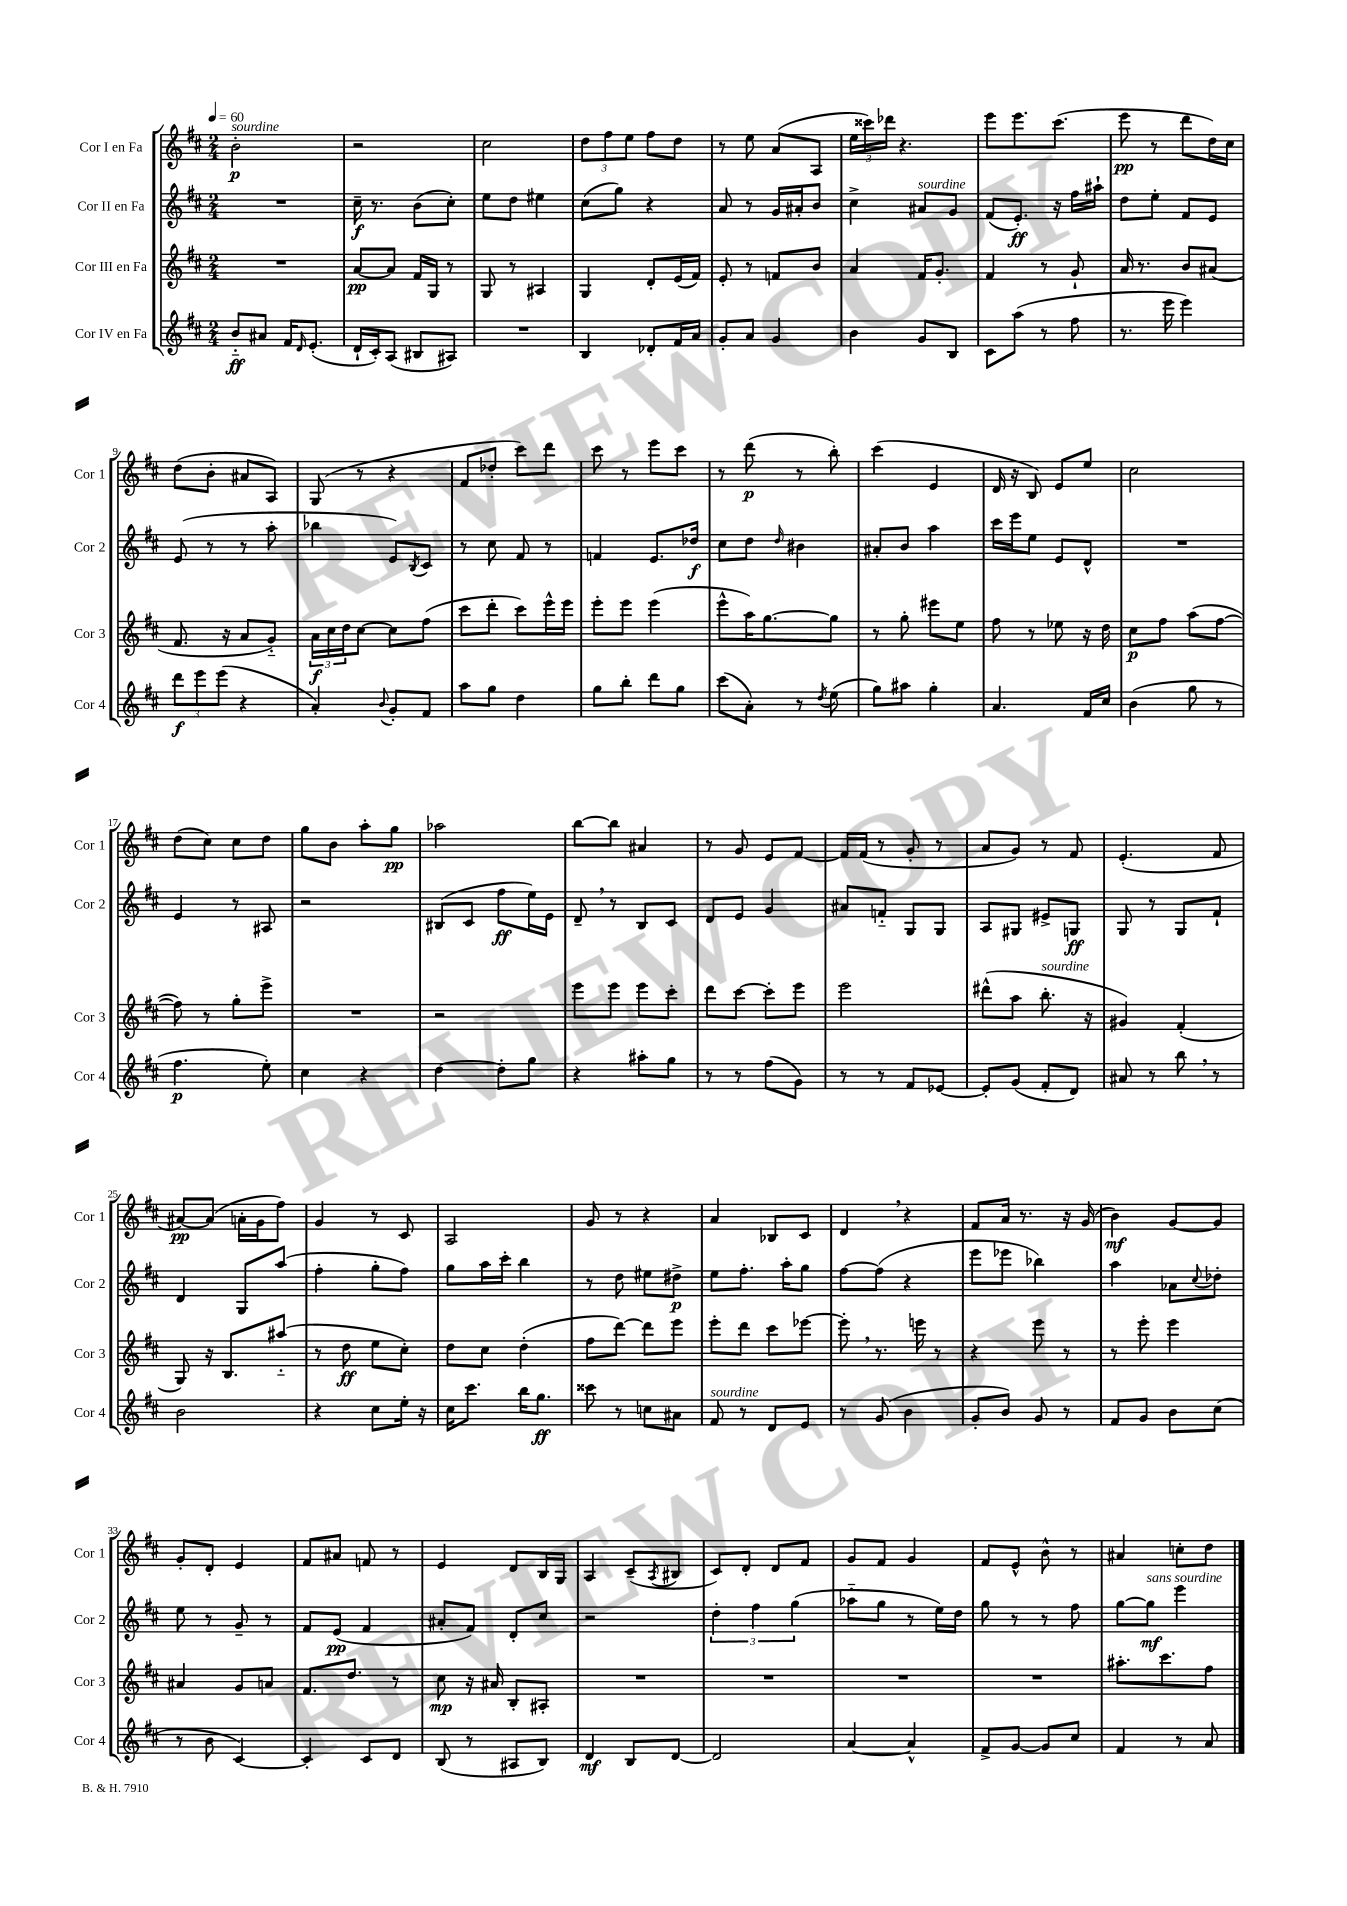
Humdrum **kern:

**kern	**dynam	**kern	**dynam	**kern	**dynam	**kern	**dynam
*part4	*part4	*part3	*part3	*part2	*part2	*part1	*part1
*staff4	*staff4	*staff3	*staff3	*staff2	*staff2	*staff1	*staff1
*I"Cor IV en Fa	*	*I"Cor III en Fa	*	*I"Cor II en Fa	*	*I"Cor I en Fa	*
*I'Cor 4	*	*I'Cor 3	*	*I'Cor 2	*	*I'Cor 1	*
*clefG2	*	*clefG2	*	*clefG2	*	*clefG2	*
*k[f#c#]	*	*k[f#c#]	*	*k[f#c#]	*	*k[f#c#]	*
*M2/4	*	*M2/4	*	*M2/4	*	*M2/4	*
*MM60	*	*MM60	*	*MM60	*	*MM60	*
=1	=1	=1	=1	=1	=1	=1	=1
!	!	!	!	!	!	!LO:TX:a:i:t=sourdine	!
8b/L	ff	2r	.	2r	.	2b'\	p
8a#X/J	.	.	.	.	.	.	.
16f#/KL	.	.	.	.	.	.	.
16qqd/	.	.	.	.	.	.	.
(8.e'/J	.	.	.	.	.	.	.
=2	=2	=2	=2	=2	=2	=2	=2
16d`/LL	.	[8a/L	pp	16cc#~\	f	2r	.
16c#'/J)	.	.	.	8.r	.	.	.
(8A/J	.	8a/J]	.	.	.	.	.
8B#X/L	.	16f#/LL	.	(8b\L	.	.	.
.	.	16G/JJ	.	.	.	.	.
8A#X/J)	.	8r	.	8cc#'\J)	.	.	.
=3	=3	=3	=3	=3	=3	=3	=3
2r	.	8G/	.	8ee\L	.	2cc#\	.
.	.	8r	.	8dd\J	.	.	.
.	.	4A#X/	.	4ee#X\	.	.	.
=4	=4	=4	=4	=4	=4	=4	=4
4B/	.	4G/	.	(8cc#\L	.	12dd\L	.
.	.	.	.	.	.	12ff#\	.
.	.	.	.	8gg\J)	.	.	.
.	.	.	.	.	.	12ee\J	.
8d-X'/L	.	8d'/L	.	4r	.	8ff#\L	.
16f#/L	.	(16e/L	.	.	.	8dd\J	.
16a/JJ	.	16f#/JJ)	.	.	.	.	.
=5	=5	=5	=5	=5	=5	=5	=5
8g'/L	.	8e'/	.	8a/	.	8r	.
8a/J	.	8r	.	8r	.	8ee\	.
4g/	.	8fn/L	.	16g/LL	.	(8a/L	.
.	.	.	.	16a#X'/J	.	.	.
.	.	8b/J	.	8b/J	.	8A/J	.
=6	=6	=6	=6	=6	=6	=6	=6
4b\	.	4a/	.	4cc#^\	.	24ee\LL	.
.	.	.	.	.	.	24ccc##X\)	.
.	.	.	.	.	.	24ddd-X\JJ	.
.	.	.	.	.	.	4.r	.
!	!	!	!	!LO:TX:a:i:t=sourdine	!	!	!
8g/L	.	16f#/KL	.	8a#X/L	.	.	.
.	.	8.g'/J	.	.	.	.	.
8B/J	.	.	.	8g/J	.	.	.
=7	=7	=7	=7	=7	=7	=7	=7
8c#\L	.	4f#/	.	(8f#/L	.	8eee\L	.
(8aa\J	.	.	.	8.e'/J)	ff	8.eee\	.
8r	.	8r	.	.	.	.	.
.	.	.	.	16r	.	(8.ccc#\J	.
8ff#\	.	8g`/	.	16ff#\LL	.	.	.
.	.	.	.	16aa#X`\JJ	.	.	.
=8	=8	=8	=8	=8	=8	=8	=8
8.r	.	16a/	.	8dd\L	.	8eee\	pp
.	.	8.r	.	.	.	.	.
.	.	.	.	8ee'\J	.	8r	.
16eee\	.	.	.	.	.	.	.
4eee\)	.	8b/L	.	8f#/L	.	8ddd\L	.
.	.	(8a#X/J	.	8e/J	.	16dd\L)	.
.	.	.	.	.	.	16cc#\JJ	.
!!LO:LB:g=z
=9	=9	=9	=9	=9	=9	=9	=9
12ddd\L	f	8.f#/	.	(8e/	.	(8dd\L	.
12eee\	.	.	.	.	.	.	.
.	.	.	.	8r	.	8b'\J	.
(12eee\J	.	.	.	.	.	.	.
.	.	16r	.	.	.	.	.
4r	.	8a/L	.	8r	.	8a#X/L	.
.	.	8g/J)	.	8aa'\	.	8A/J)	.
=10	=10	=10	=10	=10	=10	=10	=10
4a'/)	.	24a\LL	f	4bb-X\	.	(8G/	.
.	.	24cc#\	.	.	.	.	.
.	.	24dd\J	.	.	.	.	.
.	.	[8cc#\J	.	.	.	8r	.
8qqb/	.	.	.	.	.	.	.
8g'/L	.	8cc#\L]	.	8e/L)	.	4r	.
.	.	.	.	8qB/	.	.	.
8f#/J	.	(8ff#\J	.	8c#/J	.	.	.
=11	=11	=11	=11	=11	=11	=11	=11
8aa\L	.	8ccc#\L	.	8r	.	8f#/L	.
8gg\J	.	8ddd'\J	.	8cc#\	.	8dd-X'/J	.
4dd\	.	8ccc#\L)	.	8f#/	.	8ccc#\L)	.
.	.	16eee^^\L	.	8r	.	8ddd\J	.
.	.	16eee\JJ	.	.	.	.	.
=12	=12	=12	=12	=12	=12	=12	=12
8gg\L	.	8eee'\L	.	4fn/	.	8ccc#\	.
8bb'\J	.	8eee\J	.	.	.	8r	.
8ddd\L	.	(4eee\	.	8.e/L	.	8eee\L	.
8gg\J	.	.	.	.	.	8ccc#\J	.
.	.	.	.	16dd-X/Jk	f	.	.
=13	=13	=13	=13	=13	=13	=13	=13
(8ccc#\L	.	8eee^^\L	.	8cc#\L	.	8r	.
8a'\J)	.	16aa\K)	.	8dd\J	.	(8ddd\	p
.	.	[8.gg\	.	.	.	.	.
.	.	.	.	16qqdd/	.	.	.
8r	.	.	.	4b#X\	.	8r	.
8qdd/	.	.	.	.	.	.	.
(8ee\	.	8gg\J]	.	.	.	8bb'\)	.
=14	=14	=14	=14	=14	=14	=14	=14
8gg\L)	.	8r	.	8a#X'/L	.	(4ccc#\	.
8aa#X\J	.	8gg'\	.	8b/J	.	.	.
4gg'\	.	8eee#X\L	.	4aa\	.	4e/	.
.	.	8ee\J	.	.	.	.	.
=15	=15	=15	=15	=15	=15	=15	=15
4.a/	.	8ff#\	.	16ccc#\LL	.	16d/	.
.	.	.	.	16eee\J	.	16r	.
.	.	8r	.	8ee\J	.	8B/)	.
.	.	8ee-X\	.	8e/L	.	8e/L	.
16f#/LL	.	16r	.	8d^^/J	.	8ee/J	.
16cc#/JJ	.	16dd\	.	.	.	.	.
=16	=16	=16	=16	=16	=16	=16	=16
(4b\	.	8cc#\L	p	2r	.	2cc#\	.
.	.	8ff#\J	.	.	.	.	.
8gg\	.	(8aa\L	.	.	.	.	.
8r	.	[8ff#\J	.	.	.	.	.
!!LO:LB:g=z
=17	=17	=17	=17	=17	=17	=17	=17
4.ff#\	p	8ff#\])	.	4e/	.	(8dd\L	.
.	.	8r	.	.	.	8cc#\J)	.
.	.	8gg'\L	.	8r	.	8cc#\L	.
8ee'\)	.	8eee^\J	.	8A#X/	.	8dd\J	.
=18	=18	=18	=18	=18	=18	=18	=18
4cc#\	.	2r	.	2r	.	8gg\L	.
.	.	.	.	.	.	8b\J	.
4r	.	.	.	.	.	8aa'\L	.
.	.	.	.	.	.	8gg\J	pp
=19	=19	=19	=19	=19	=19	=19	=19
[4dd\	.	2r	.	(8B#X/L	.	2aa-X\	.
.	.	.	.	8c#/J	.	.	.
8dd'\L]	.	.	.	8ff#\L	ff	.	.
8gg\J	.	.	.	16ee\L)	.	.	.
.	.	.	.	16e\JJ	.	.	.
=20	=20	=20	=20	=20	=20	=20	=20
4r	.	8eee\L	.	8d~,/	.	[8bb\L	.
.	.	8eee\J	.	8r	.	8bb\J]	.
8aa#X'\L	.	8eee\L	.	8B/L	.	4a#X/	.
8gg\J	.	8ccc#'\J	.	8c#/J	.	.	.
=21	=21	=21	=21	=21	=21	=21	=21
8r	.	8ddd\L	.	8d/L	.	8r	.
8r	.	[8ccc#\J	.	8e/J	.	8g/	.
(8ff#\L	.	8ccc#'\L]	.	4g/	.	8e/L	.
8g\J)	.	8eee\J	.	.	.	[8f#/J	.
=22	=22	=22	=22	=22	=22	=22	=22
8r	.	2eee\	.	8a#X/L	.	16f#/LL]	.
.	.	.	.	.	.	(16f#/JJ	.
8r	.	.	.	8fn/J	.	8r	.
8f#/L	.	.	.	8G/L	.	8g'/	.
[8e-X/J	.	.	.	8G/J	.	8r	.
=23	=23	=23	=23	=23	=23	=23	=23
8e-'/L]	.	(8ddd#X^^\L	.	8A/L	.	8a/L	.
(8g/J	.	8aa\J	.	8G#X/J	.	8g/J)	.
!	!	!LO:TX:a:i:t=sourdine	!	!	!	!	!
8f#'/L	.	8.bb'\	.	8e#X^/L	.	8r	.
8d/J)	.	.	.	8Gn/J	ff	8f#/	.
.	.	16r	.	.	.	.	.
=24	=24	=24	=24	=24	=24	=24	=24
8a#X/	.	4g#X/)	.	8G/	.	(4.e'/	.
8r	.	.	.	8r	.	.	.
8bb,\	.	(4f#'/	.	8G/L	.	.	.
8r	.	.	.	8f#`/J	.	8f#/	.
!!LO:LB:g=z
=25	=25	=25	=25	=25	=25	=25	=25
2b\	.	8G/)	.	4d/	.	[8a#X/L)	pp
.	.	16r	.	.	.	(8a#/J]	.
.	.	8.B/L	.	.	.	.	.
.	.	.	.	8G/L	.	16an'\LL	.
.	.	.	.	.	.	16g\J	.
.	.	(8aa#X/J	.	(8aa/J	.	8ff#\J)	.
=26	=26	=26	=26	=26	=26	=26	=26
4r	.	8r	.	4ff#'\	.	4g/	.
.	.	8dd\	ff	.	.	.	.
8cc#\L	.	8ee\L	.	8gg'\L	.	8r	.
16ee'\Jk	.	8cc#'\J)	.	8ff#\J)	.	8c#/	.
16r	.	.	.	.	.	.	.
=27	=27	=27	=27	=27	=27	=27	=27
16cc#\KL	.	8dd\L	.	8gg\L	.	2A/	.
8.ccc#\J	.	.	.	.	.	.	.
.	.	8cc#\J	.	16aa\L	.	.	.
.	.	.	.	16ccc#'\JJ	.	.	.
16bb\KL	.	(4dd'\	.	4bb\	.	.	.
8.gg\J	ff	.	.	.	.	.	.
=28	=28	=28	=28	=28	=28	=28	=28
8ccc##X\	.	8ff#\L	.	8r	.	8g/	.
8r	.	[8ddd\J)	.	8dd\	.	8r	.
8ccn\L	.	8ddd\L]	.	8ee#X\L	.	4r	.
8a#X\J	.	8eee\J	.	8dd#X^\J	p	.	.
=29	=29	=29	=29	=29	=29	=29	=29
!LO:TX:a:i:t=sourdine	!	!	!	!	!	!	!
8f#/	.	8eee'\L	.	8ee\L	.	4a/	.
8r	.	8ddd\J	.	8.ff#'\J	.	.	.
8d/L	.	8ccc#\L	.	.	.	8B-X/L	.
.	.	.	.	16aa'\KL	.	.	.
8e/J	.	[8eee-X\J	.	8gg\J	.	8c#/J	.
=30	=30	=30	=30	=30	=30	=30	=30
8r	.	8eee-',\]	.	[8ff#\L	.	4d,/	.
(8g/	.	8.r	.	(8ff#\J]	.	.	.
4b\	.	.	.	4r	.	4r	.
.	.	16eeen\	.	.	.	.	.
.	.	8r	.	.	.	.	.
=31	=31	=31	=31	=31	=31	=31	=31
8g'/L	.	4r	.	8eee\L	.	8f#/L	.
8b/J)	.	.	.	8eee-X\J	.	16a/Jk	.
.	.	.	.	.	.	8.r	.
8g/	.	8eee\	.	4bb-X\)	.	.	.
8r	.	8r	.	.	.	16r	.
.	.	.	.	.	.	(16g/	.
=32	=32	=32	=32	=32	=32	=32	=32
8f#/L	.	8r	.	4aa\	.	4b\)	mf
8g/J	.	8eee'\	.	.	.	.	.
8b\L	.	4eee\	.	8a-X\L	.	[8g/L	.
.	.	.	.	8qqcc#/	.	.	.
(8cc#\J	.	.	.	8dd-X'\J	.	8g/J]	.
!!LO:LB:g=z
=33	=33	=33	=33	=33	=33	=33	=33
8r	.	4a#X/	.	8ee\	.	8g'/L	.
8b\	.	.	.	8r	.	8d'/J	.
[4c#/)	.	8g/L	.	8g~/	.	4e/	.
.	.	8an/J	.	8r	.	.	.
=34	=34	=34	=34	=34	=34	=34	=34
4c#'/]	.	8.f#/L	.	8f#/L	.	8f#/L	.
.	.	.	.	(8e/J	pp	8a#X/J	.
.	.	8.dd/J	.	.	.	.	.
8c#/L	.	.	.	4f#/	.	8fn/	.
8d/J	.	8r	.	.	.	8r	.
=35	=35	=35	=35	=35	=35	=35	=35
(8B/	.	8cc#\	mp	8a#X'/L	.	4e/	.
8r	.	16r	.	8f#/J)	.	.	.
.	.	16a#X/	.	.	.	.	.
8A#X/L	.	8B'/L	.	8d'/L	.	8d/L	.
8B/J)	.	8A#X'/J	.	8cc#/J	.	16B/L	.
.	.	.	.	.	.	16G/JJ	.
=36	=36	=36	=36	=36	=36	=36	=36
4d/	mf	2r	.	2r	.	4A/	.
8B/L	.	.	.	.	.	(8c#~/L	.
.	.	.	.	.	.	8qA/	.
[8d/J	.	.	.	.	.	8B#X/J	.
=37	=37	=37	=37	=37	=37	=37	=37
2d/]	.	2r	.	6dd'\	.	8c#/L)	.
.	.	.	.	.	.	8d'/J	.
.	.	.	.	6ff#\	.	.	.
.	.	.	.	.	.	8d/L	.
.	.	.	.	(6gg\	.	.	.
.	.	.	.	.	.	8f#/J	.
=38	=38	=38	=38	=38	=38	=38	=38
[4a/	.	2r	.	8aa-X\L	.	8g/L	.
.	.	.	.	8gg\J	.	8f#/J	.
4a^^/]	.	.	.	8r	.	4g/	.
.	.	.	.	16ee\LL)	.	.	.
.	.	.	.	16dd\JJ	.	.	.
=39	=39	=39	=39	=39	=39	=39	=39
8f#^/L	.	2r	.	8gg\	.	8f#/L	.
[8g/J	.	.	.	8r	.	8e^^/J	.
8g/L]	.	.	.	8r	.	8b^^\	.
8cc#/J	.	.	.	8ff#\	.	8r	.
=40	=40	=40	=40	=40	=40	=40	=40
4f#/	.	8.aa#X'\L	.	[8gg\L	.	4a#X/	.
!	!	!	!	!LO:TX:a:i:t=sans sourdine	!	!	!
.	.	.	.	8gg\J]	mf	.	.
.	.	8.ccc#\	.	.	.	.	.
8r	.	.	.	4eee\	.	8ccn'\L	.
8a/	.	8ff#\J	.	.	.	8dd\J	.
==	==	==	==	==	==	==	==
*-	*-	*-	*-	*-	*-	*-	*-
